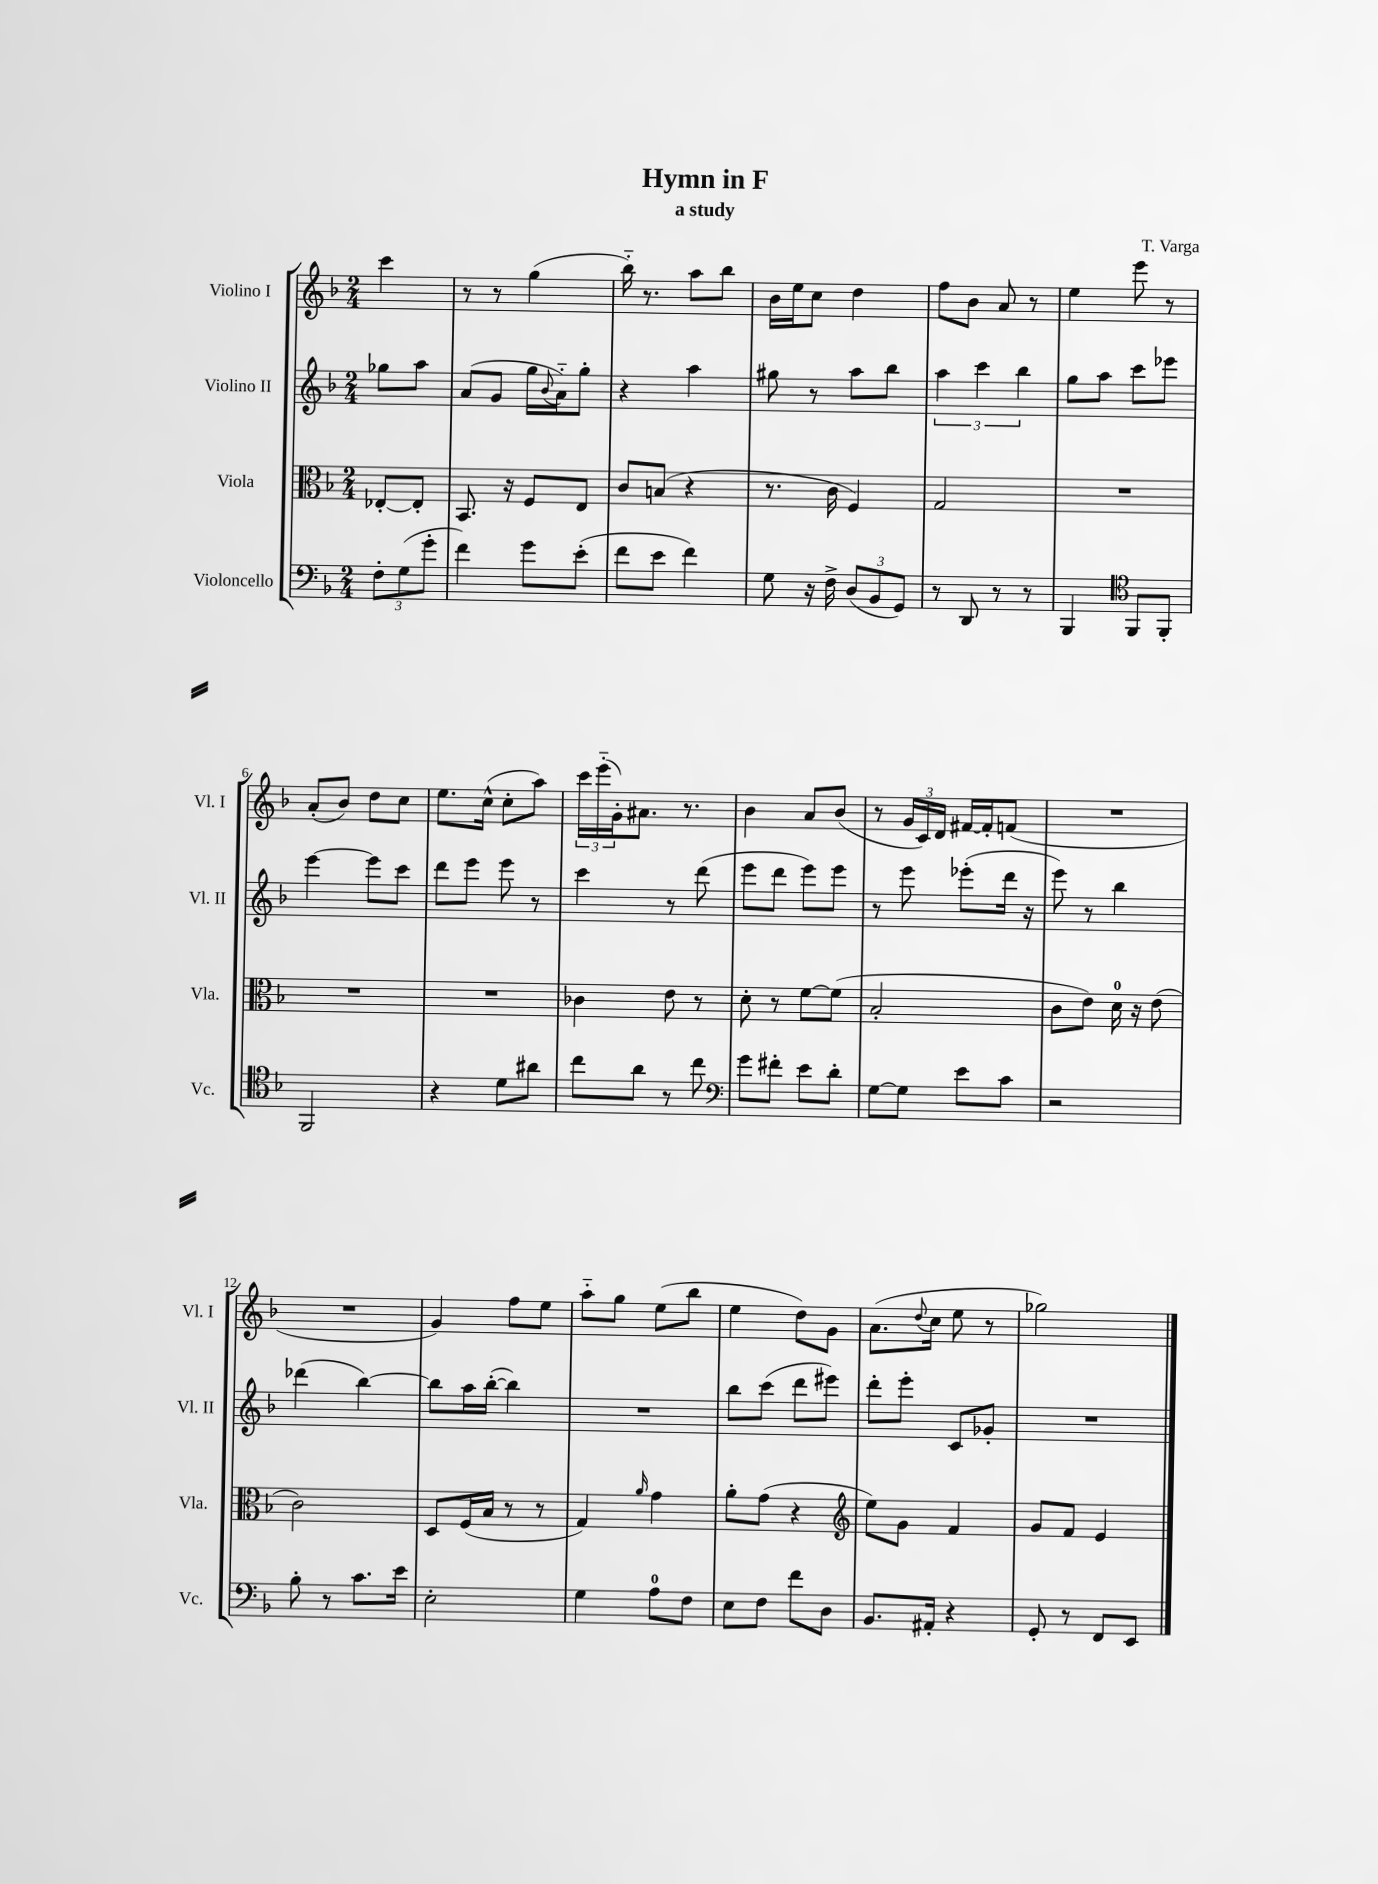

**kern	**kern	**kern	**kern
*staff4	*staff3	*staff2	*staff1
*clefF4	*clefC3	*clefG2	*clefG2
*k[b-]	*k[b-]	*k[b-]	*k[b-]
*M2/4	*M2/4	*M2/4	*M2/4
12F'	[8E-'	8gg-	4ccc
(12G	.	.	.
.	8E-']	8aa	.
12g'	.	.	.
=	=	=	=
4f)	8.BB-	(8a	8r
.	.	8g	8r
.	16r	.	.
8g	8F	16gg	(4gg
.	.	8qqb-	.
.	.	16a'~)	.
(8e'	8E	8gg'	.
=	=	=	=
8f	8c	4r	16bb-'~)
.	.	.	8.r
8e	(8B	.	.
4f)	4r	4aa	8aa
.	.	.	8bb-
=	=	=	=
8G	8.r	8gg#	16b-
.	.	.	16ee
16r	.	8r	8cc
16F^	16c	.	.
(12D	4F)	8aa	4dd
12BB-	.	.	.
.	.	8bb-	.
12GG)	.	.	.
=	=	=	=
8r	2G	6aa	8ff
8DD	.	.	8b-
.	.	6ccc	.
8r	.	.	8a
.	.	6bb-	.
8r	.	.	8r
=	=	=	=
4BBB-	2r	8gg	4ee
.	.	8aa	.
*clefC4	*	*	*
8FF	.	8ccc	8eee
8FF'	.	8eee-	8r
=	=	=	=
2FF	2r	[4eee	(8a'
.	.	.	8b-)
.	.	8eee]	8dd
.	.	8ccc	8cc
=	=	=	=
4r	2r	8ddd	8.ee
.	.	8eee	.
.	.	.	(16cc^^
8d	.	8eee	8cc'
8a#	.	8r	8aa)
=	=	=	=
8cc	4c-	4ccc	24ccc
.	.	.	(24eee'~
.	.	.	24g')
8a	.	.	8.a#
8r	8e	8r	.
.	.	.	8.r
8cc	8r	(8ddd	.
=	=	=	=
*clefF4	*	*	*
8g	8d'	8eee	4b-
8f#'	8r	8ddd	.
8e	[8f	8eee)	8a
8d'	(8f]	8eee	(8b-
=	=	=	=
[8G	2B-'	8r	8r
8G]	.	8eee	24g
.	.	.	24c)
.	.	.	24d
8e	.	(8eee-'	[16f#
.	.	.	16f#']
8c	.	16ddd	(8f
.	.	16r	.
=	=	=	=
2r	8c	8eee)	2r
.	8e)	8r	.
.	16d	4bb-	.
.	16r	.	.
.	(8e	.	.
=	=	=	=
8B-'	2c)	(4ddd-	2r
8r	.	.	.
8.c	.	[4bb-)	.
16e	.	.	.
=	=	=	=
2E'	8D	8bb-]	4g)
.	(16F	16aa	.
.	16B-	([16bb-'	.
.	8r	4bb-])	8ff
.	8r	.	8ee
=	=	=	=
4G	4G)	2r	8aa'~
.	.	.	8gg
.	16qqa	.	.
8A	4g	.	(8ee
8F	.	.	8bb-
=	=	=	=
8E	8a'	8bb-	4ee
8F	(8g	(8ccc	.
8f	4r	8ddd	8dd)
8D	.	8eee#)	8g
=	=	=	=
*	*clefG2	*	*
8.BB-	8ee)	8ddd'	(8.a
.	8g	8eee'	.
.	.	.	8qqdd
16AA#'	.	.	16cc
4r	4f	8c	8ee
.	.	8g-'	8r
=	=	=	=
8GG'	8g	2r	2gg-)
8r	8f	.	.
8FF	4e	.	.
8EE	.	.	.
==	==	==	==
*-	*-	*-	*-
